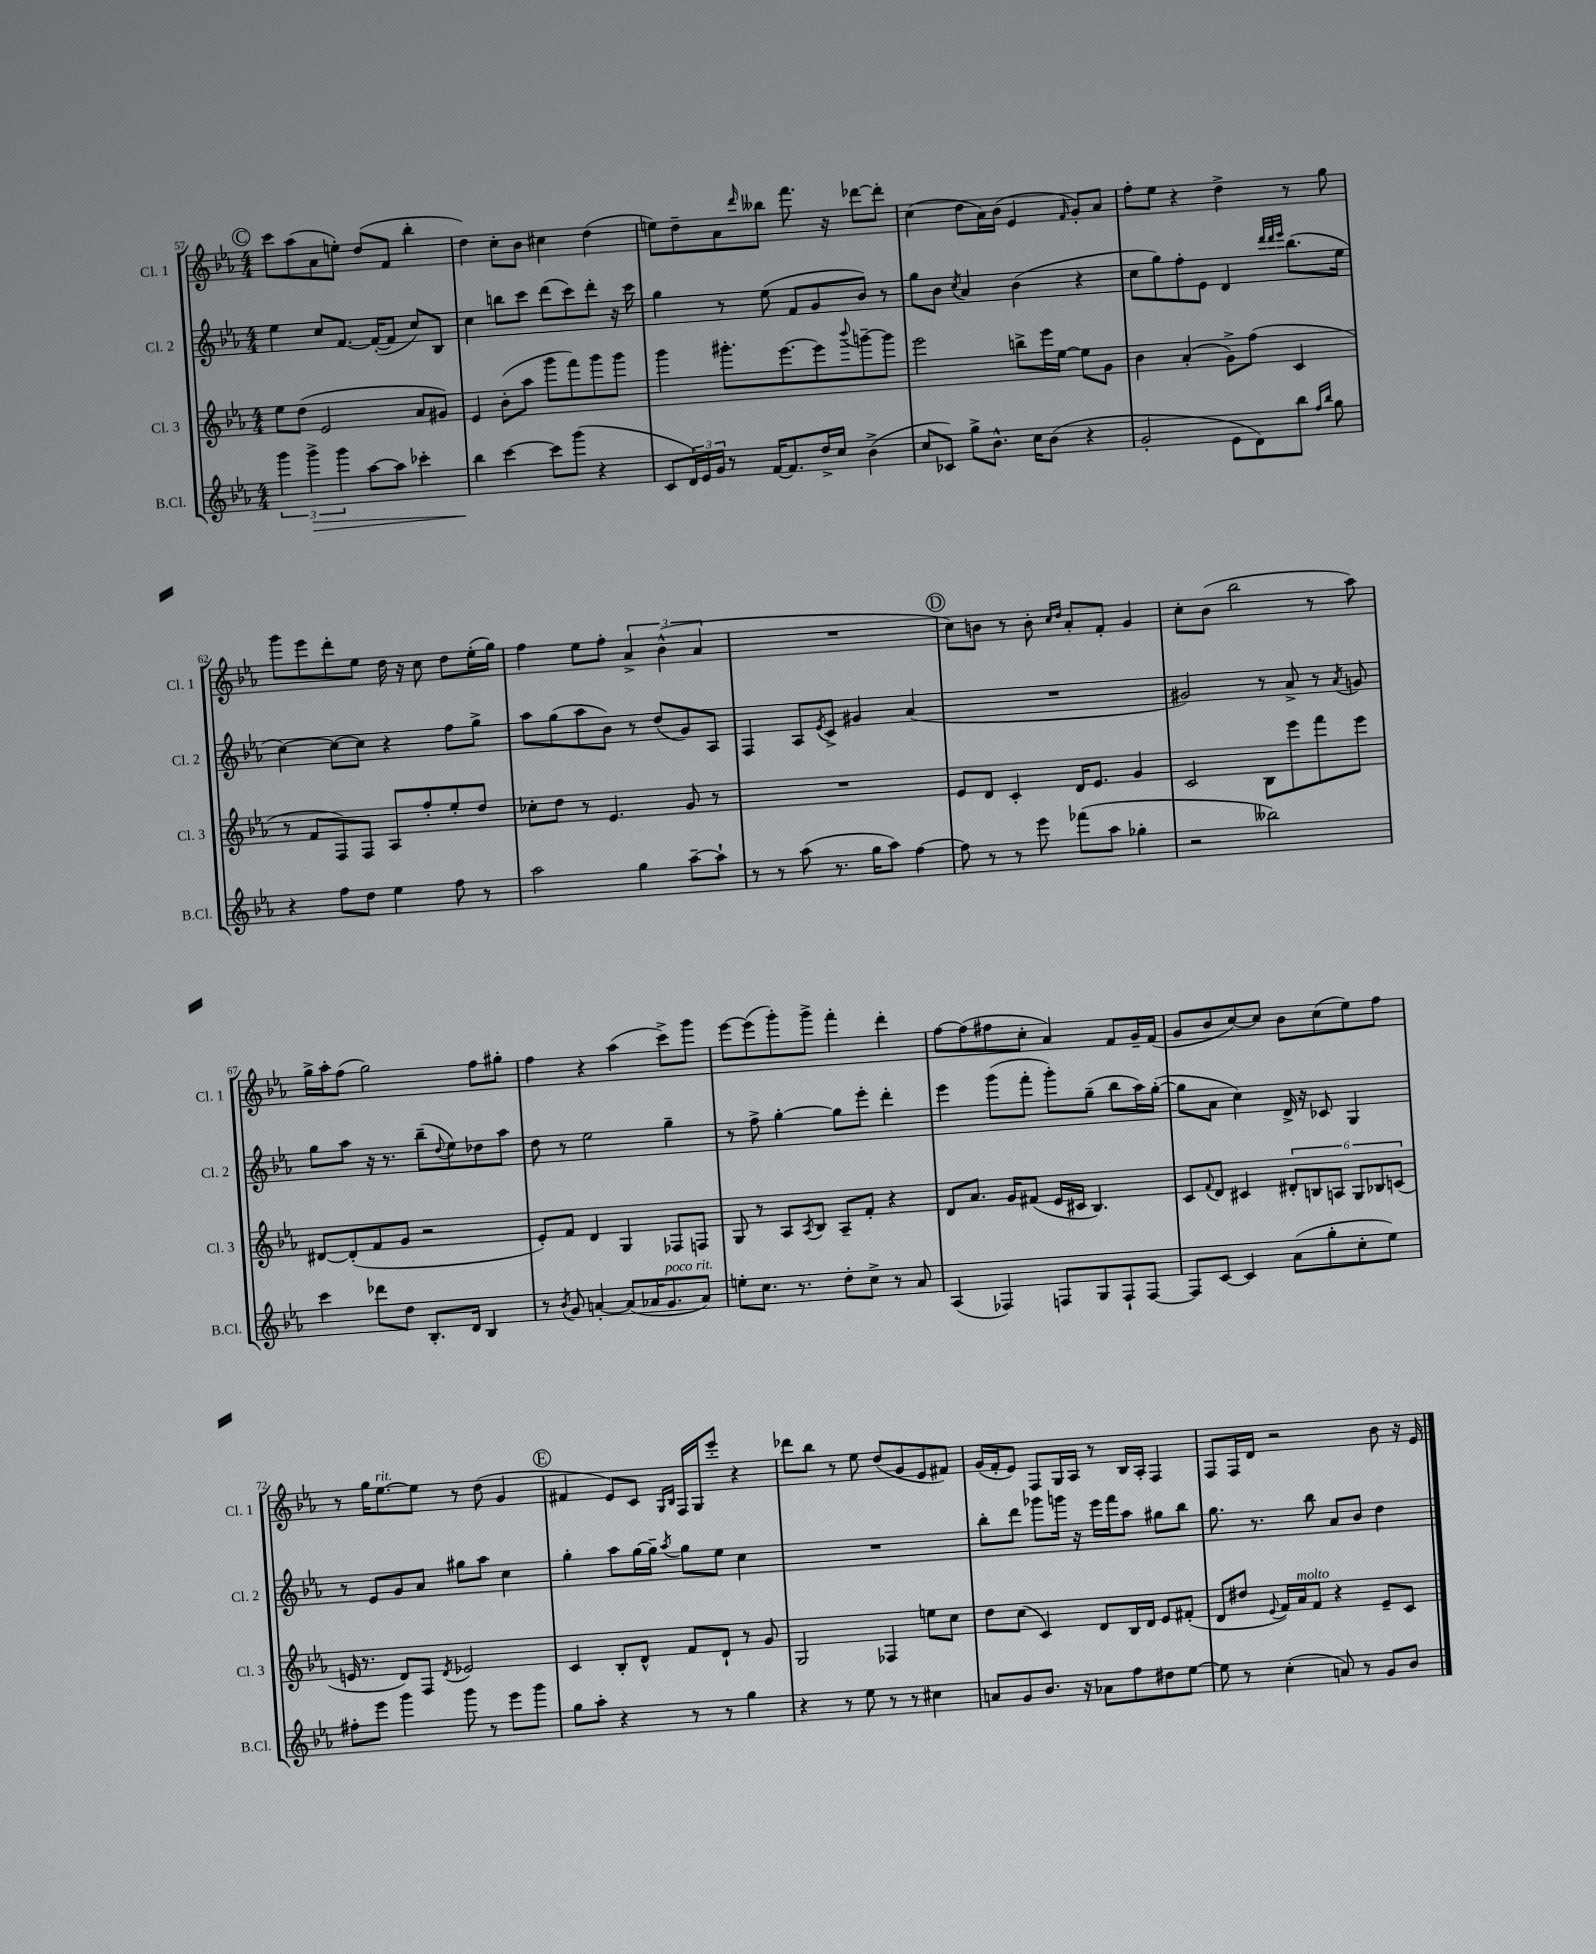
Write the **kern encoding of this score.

**kern	**dynam	**kern	**kern	**kern
*part4	*part4	*part3	*part2	*part1
*staff4	*staff4	*staff3	*staff2	*staff1
*I"B.Cl.	*	*I"Cl. 3	*I"Cl. 2	*I"Cl. 1
*I'B.Cl.	*	*I'Cl. 3	*I'Cl. 2	*I'Cl. 1
*clefG2	*	*clefG2	*clefG2	*clefG2
*k[b-e-a-]	*	*k[b-e-a-]	*k[b-e-a-]	*k[b-e-a-]
*M4/4	*	*M4/4	*M4/4	*M4/4
!!LO:REH:place=s1:t=C
=57	=57	=57	=57	=57
6ggg\	.	8ee-\L	4ee-\	8ccc\L
.	.	(8dd\J	.	(8aa-\
!	!LO:HP:b	!	!	!
6ggg^\	>	.	.	.
.	.	2e-/	8cc/L	8a-\
6ggg\	.	.	.	.
.	.	.	[8.f/J	8een'\J)
[8aa-\L	.	.	.	(8dd/L
.	.	.	(16f'/KL_	.
8aa-\J]	.	.	8f/J]	8f/J
4ccc-X'\	.	8a-/L	8cc/L)	4bb-'\
.	.	8g#X/J)	8B-/J	.
=58	=58	=58	=58	=58
4bb-\	.	4e-/	4cc\	4dd\)
[4ccc\	]	(8b-'\L	8bbn\L	8cc'\L
.	.	8aa-\J	8ccc\J	8b-\J
8ccc\L]	.	8ggg\L	(8ddd\L	4cc#X\
(8ggg\J	.	8fff\)	8ccc\)	.
4r	.	8ggg\	8ddd'\J	(4dd\
.	.	8ggg\J	16r	.
.	.	.	16ccc\	.
=59	=59	=59	=59	=59
8c/L	.	4ggg\	4gg\	8een\L)
24d/L)	.	.	.	8dd~\
24e-/	.	.	.	.
24g/JJ	.	.	.	.
8r	.	8.ggg#X'\L	8r	8a-\
.	.	.	.	16qqddd/
[16f/KL	.	.	(8ee-\	8bb--X\J
8.f/]	.	[8.eee-\	.	.
.	.	.	8f/L	8.fff\
16dd^/L	.	8eee-\]	8g/	.
16cc/JJ	.	.	.	16r
.	.	8qqbbb-/	.	.
(4b-^\	.	[8gggn~\	8b-/J)	[8ddd-X\L
.	.	8ggg\J]	8r	8ddd-'\J]
=60	=60	=60	=60	=60
8cc/L	.	2eee-\	8gg\L	(4cc\
8c-X/J)	.	.	8b-\J	.
.	.	.	8qcc/	.
8gg^\L	.	.	4a-/	8dd\L
8.b-^^\J	.	.	.	16a-\L)
.	.	.	.	(16b-\JJ
.	.	8bbn^\L	(4b-\	4e-/
16cc\KL	.	.	.	.
(8b-\J	.	16eee-\L	.	.
.	.	[16ee-\JJ	.	.
.	.	.	.	16qqf/
4r	.	8ee-\L]	4r	8g'/L)
.	.	8g\J	.	8a-/J
=61	=61	=61	=61	=61
2g'/	.	4b-\	8cc\L	8ff'\L
.	.	.	8gg\)	8ee-\J
.	.	(4a-'/	8ff'\	4r
.	.	.	8e-\J	.
8e-\L	.	8g^\L)	4d/	4dd^\
8d\)	.	(8ff\J	.	.
.	.	.	32qqddd/LLL	.
.	.	.	32qqddd/	.
.	.	.	32qqeee-/JJJ	.
8bb-\J	.	4c/	(8.bb-\L	8r
16qqff/LL	.	.	.	.
16qqbb-/JJ	.	.	.	.
8gg\	.	.	.	8gg\
.	.	.	16ee-\Jk	.
!!LO:LB:g=z
=62	=62	=62	=62	=62
4r	.	8r	[4cc\)	8ggg\L
.	.	8f/L	.	8eee-\
8ff\L	.	8F/)	8cc\L_	8ddd'\
8dd\J	.	8F/J	8cc\J]	8ee-\J
4ee-\	.	8A-/L	4r	16dd\
.	.	.	.	16r
.	.	8ff'/	.	8cc\
8ff\	.	8ee-'/	8ff\L	8dd\L
8r	.	8dd/J	8gg^\J	(16ee-'\L
.	.	.	.	16gg\JJ)
=63	=63	=63	=63	=63
2aa-\	.	8cc-X'\L	8aa-\L	4ff\
.	.	8dd\J	(8gg\	.
.	.	8r	8aa-\	8ee-\L
.	.	4.e-/	8b-\J)	8ff'\J
4gg\	.	.	8r	6a-^/
.	.	.	(8dd/L	.
.	.	.	.	(6b-^^\
[8aa-~\L	.	8g/	8g/)	.
.	.	.	.	6a-/
8aa-`\J]	.	8r	8A-/J	.
=64	=64	=64	=64	=64
8r	.	1r	4F/	1r
8r	.	.	.	.
(8aa-\	.	.	8A-/L	.
.	.	.	8qe-/	.
8.r	.	.	8c^/J	.
.	.	.	4g#X/	.
16gg\KL	.	.	.	.
8aa-\J)	.	.	.	.
[4ff\	.	.	(4a-/	.
!!LO:REH:place=s1:t=D
=65	=65	=65	=65	=65
8ff\]	.	8e-/L	1r	8cc\L)
8r	.	8d/J	.	8bn\J
8r	.	4c'/	.	8r
8eee-\	.	.	.	8b'\
.	.	.	.	16qqcc/LL
.	.	.	.	16qqdd/JJ
(8fff-X\L	.	16d/KL	.	8a-'/L
.	.	8.e-/J	.	.
8aa-\J	.	.	.	8f'/J
4gg-X'\	.	4g/	.	4g/
=66	=66	=66	=66	=66
2r	.	2c/	2g#X/)	8cc'\L
.	.	.	.	(8b-\J
.	.	.	.	2bb-\
2bb--X\)	.	8B-\L	8r	.
.	.	8eee-\	8a-^/	.
.	.	8fff\	8r	8r
.	.	.	8qa-/	.
.	.	8eee-\J	8gn/	8aa-\)
!!LO:LB:g=z
=67	=67	=67	=67	=67
4ccc\	.	[8d#X/L	8gg\L	16gg^\LL
.	.	.	.	16aa-'\J
.	.	(8d#'/]	8aa-\J	(8ff\J
8ddd-X\L	.	8f/	16r	2gg\)
.	.	.	8.r	.
8dd\J	.	8g/J	.	.
8.B-'/L	.	2r	(8bb-~\L	.
.	.	.	8qqdd/	.
.	.	.	8ee-\)	.
16d/Jk	.	.	.	.
4B-/	.	.	8dd-X\	8ff\L
.	.	.	8aa-\J	8gg#X'\J
=68	=68	=68	=68	=68
8r	.	8e-'/L)	8dd\	4ff\
8qb-/	.	.	.	.
8g/	.	8f/J	8r	.
[4an'/	.	4d/	2ee-\	4r
(8a/L]	.	4G/	.	(4aa-\
16a-X/K	.	.	.	.
!LO:TX:a:i:t=poco rit.	!	!	!	!
8.g/	.	.	.	.
.	.	8F-X/L	4gg~\	8ccc^\L)
8a-/J)	.	8Fn/J	.	8ggg\J
=69	=69	=69	=69	=69
8een'\L	.	8G/	8r	[8eee-\L
8.cc\J	.	8r	8ff^\	(8eee-\]
.	.	8A-/L	[4gg'\	8ggg'\)
8.r	.	.	.	.
.	.	8qA-/	.	.
.	.	8B-/J	.	8ggg^\J
8dd'\L	.	8A-~/L	8gg\L]	4fff'\
8cc^\J	.	8f'/J	8eee-'\J	.
8r	.	4r	4ddd'\	4ddd'\
8a-/	.	.	.	.
=70	=70	=70	=70	=70
(4A-/	.	8d/L	4eee-\	[8ff\L
.	.	8.a-/J	.	(8ff\]
4F-X/)	.	.	(8ggg\L	8ff#X\
.	.	16g/KL	.	.
.	.	(8f#X/J	8fff'\J	8cc'\J
8Fn/L	.	16e-/LL	8ggg'\L)	4a-/)
.	.	16c#X/JJ	.	.
8G/	.	4.B-/)	(8gg~\J	.
8F`/	.	.	8bb-\L	8f/L
[8F/J	.	.	16aa-\L)	16g~/L
.	.	.	([16gg'\JJ	(16f/JJ
=71	=71	=71	=71	=71
8F/L]	.	8c/L	8gg\L]	8g/L
.	.	8qqf/	.	.
[8c/J	.	8d/J	8a-\J	8b-/
4c/]	.	4c#X/	4cc\)	[8cc/)
.	.	.	.	8cc/J]
(8a-\L	.	12d#X'/L	16d^/	8b-\L
.	.	.	16r	.
.	.	12Bn/	.	.
8gg'\	.	.	8c-X/	(8cc\
.	.	12An/J	.	.
8cc'\	.	12G/L	4G/	8ee-\)
.	.	12B-X/	.	.
8ee-\J)	.	.	.	8ff\J
.	.	(12cn/J	.	.
!!LO:LB:g=z
=72	=72	=72	=72	=72
8ff#X'\L	.	16en/	8r	8r
.	.	8.r	.	.
8eee-\J	.	.	8e-/L	16gg\KL
!	!	!	!	!LO:TX:a:i:t=rit.
.	.	.	.	[8.ee-\
4ggg\	.	8d/L)	8g/	.
.	.	8F/J	8a-/J	8ee-\J]
.	.	8qd/	.	.
8ggg\	.	2e-X/	8gg#X\L	8r
8r	.	.	8aa-\J	(8dd\
8eee-\L	.	.	4cc\	4g/
8ggg\J	.	.	.	.
!!LO:REH:place=s1:t=E
=73	=73	=73	=73	=73
8gg\L	.	4c/	4gg'\	4f#X/
8aa-'\J	.	.	.	.
4r	.	8B-'/L	8aa-\L	8e-/L)
.	.	8d^^/J	[16gg\L	8c/J
.	.	.	16gg~\JJ]	.
.	.	.	.	16qqG/LL
.	.	.	8qaa-/	16qqB-/JJ
8r	.	8f/L	8gg\L	16F/LL
.	.	.	.	16G/J
8r	.	8d`/J	8ee-\J	8eee-'/J
4gg\	.	8r	4cc\	4r
.	.	8g/	.	.
=74	=74	=74	=74	=74
4r	.	2G/	1r	8ddd-X\L
.	.	.	.	8bb-\J
8r	.	.	.	8r
8ee-\	.	.	.	8ee-\
8r	.	4F-X/	.	(8dd/L
8r	.	.	.	8g/
4cc#X\	.	8een\L	.	8e-/
.	.	8cc\J	.	8f#X/J)
=75	=75	=75	=75	=75
8an/L	.	8dd\L	8bb-'\L	(16g/LL
.	.	.	.	16f'/J
8g/	.	(8cc\J	8ddd\J	8e-/J)
8.b-/J	.	4c/)	8ggg-X\L	8F/L
.	.	.	16gggn\Jk	16G/L
16r	.	.	16r	16A-/JJ
8a-X\L	.	8d/L	16eee-\LL	8r
.	.	.	16fff\J	.
8ff\	.	16B-/L	8aa-\J	16B-/LL
.	.	16d/JJ	.	16A-'/JJ
8dd#X\	.	8e-/L	8gg#X\L	4F/
[8ee-\J	.	(8f#X'/J	8bb-\J	.
=76	=76	=76	=76	=76
8ee-\]	.	8d/L	8.gg\	8F/L
8r	.	8dd#X/J	.	16F/L
.	.	.	8.r	16d/JJ
.	.	8qqe-/	.	.
(4cc'\	.	16f/LL)	.	2r
!	!	!LO:TX:a:i:t=molto	!	!
.	.	16a-/J	.	.
.	.	8f/J	8bb-\	.
8an/)	.	4r	8a-/L	.
8r	.	.	8b-/J	.
8g/L	.	8e-~/L	4dd\	8b-\
8b-/J	.	8c/J	.	16r
.	.	.	.	16e-/
==	==	==	==	==
*-	*-	*-	*-	*-
